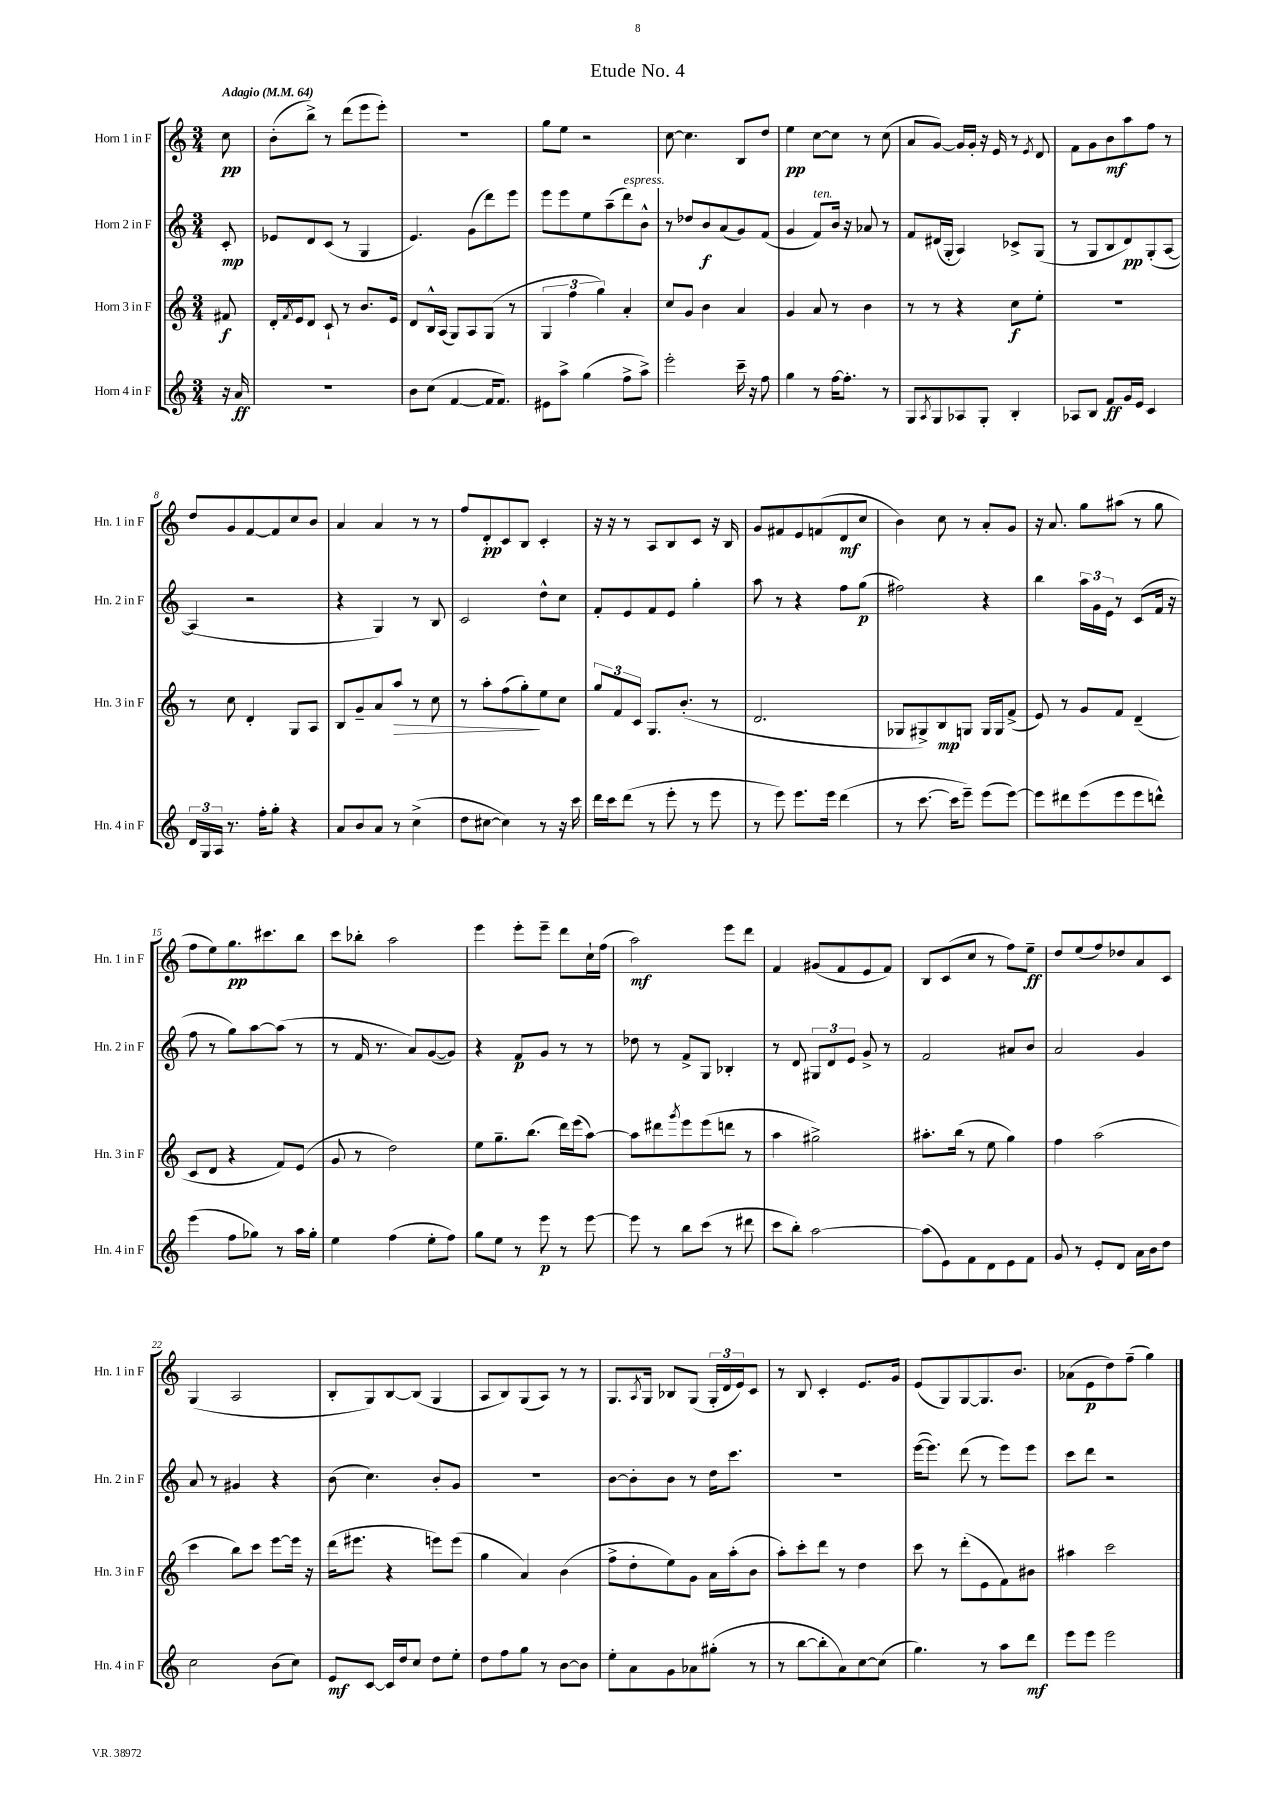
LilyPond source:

\header { title = "Etude No. 4" }
<<
\new StaffGroup <<
\new Staff = "s0" \with { instrumentName = "Horn 1 in F" shortInstrumentName = "Hn. 1 in F" } {
    \clef treble \key c \major \numericTimeSignature \time 3/4 \partial 8 \tempo "Adagio" 4 = 64
    c''8\pp |
    b'8-.( b''8->) r8 d'''8( e'''8 e'''8-.) |
    R2. |
    g''8 e''8 r2 |
    c''8~ c''4. b8 d''8 |
    e''4\pp c''8~ c''8 r8 c''8( |
    a'8 g'8~) g'16 g'16-. r16 e'16 r8 \acciaccatura { e'8 } d'8 |
    f'8 g'8 b'8\mf a''8 f''8 r8 |
    d''8 g'8 f'8~ f'8 c''8 b'8 |
    a'4 a'4 r8 r8 |
    f''8 d'8-.\pp c'8 b8 c'4-. |
    r16 r16 r8 a8 b8 c'8 r16 b16 |
    g'8 fis'8 e'8 f'8( d'8\mf c''8 |
    b'4) c''8 r8 a'8-. g'8 |
    r16 a'8. g''8 ais''8( r8 g''8 |
    f''8 e''8) g''8.\pp cis'''8. b''8 |
    c'''8 bes''8-. a''2 |
    e'''4 e'''8-. e'''8-- d'''8 c''16-! f''16( |
    a''2\mf) e'''8 d'''8 |
    f'4 gis'8( f'8 e'8 f'8) |
    b8 c'8( c''8 r8 f''8) e''8--\ff |
    d''8 e''8( f''8) des''8 a'8 c'8 |
    g4( a2 |
    b8-. g8) b8~ b8( g4 |
    a8 b8) g8( a8) r8 r8 |
    g8. \acciaccatura { a8 } g16 bes8 g8( \tuplet 3/2 { g16-. d'16 e'16) } c'8 |
    r8 b8 c'4-. e'8. g'16 |
    e'8( g8) g8~ g8. b'8. |
    aes'8( e'8\p d''8) f''8--( g''4) \bar "|." |
}
\new Staff = "s1" \with { instrumentName = "Horn 2 in F" shortInstrumentName = "Hn. 2 in F" } {
    \clef treble \key c \major \numericTimeSignature \time 3/4 \partial 8
    c'8-.\mp |
    ees'8 d'8 c'8( r8 g4 |
    e'4.) g'8( d'''8) e'''8 |
    e'''8 e'''8 e''8 a''8--( d'''8^\markup { \italic "espress." }) b'8-^ |
    r8 des''8 b'8\f a'8( g'8) f'8( |
    g'4 f'8^\markup { \italic "ten." }) b'16 r16 aes'8 r8 |
    f'8 dis'16( g16-. a4) ces'8-> g8( |
    r8 g8 b8 d'8\pp) g8-.( a8~ |
    a4 r2 |
    r4 g4) r8 b8 |
    c'2 d''8-^ c''8 |
    f'8-. e'8 f'8 e'8 g''4-. |
    a''8 r8 r4 f''8 g''8\p( |
    fis''2) r4 |
    b''4 \tuplet 3/2 { a''16 g'16 e'16 } r8 c'8( f'16 r16 |
    f''8 r8 g''8) a''8~ a''8( r8 |
    r8 f'16 r8. a'8) g'8~( g'8) |
    r4 f'8\p g'8 r8 r8 |
    des''8 r8 f'8-> g8 bes4-. |
    r8 d'8 \tuplet 3/2 { gis8 d'8 e'8 } g'8-> r8 |
    f'2 ais'8 b'8 |
    a'2 g'4 |
    a'8 r8 gis'4 r4 |
    b'8( c''4.) b'8-. g'8 |
    R2. |
    b'8~ b'8-. b'8 r8 d''16 c'''8. |
    R2. |
    e'''16~( e'''8.) d'''8( r8 e'''8) e'''8 |
    c'''8 d'''8 r2 \bar "|." |
}
\new Staff = "s2" \with { instrumentName = "Horn 3 in F" shortInstrumentName = "Hn. 3 in F" } {
    \clef treble \key c \major \numericTimeSignature \time 3/4 \partial 8
    fis'8\f |
    d'16-. \acciaccatura { f'8 } e'16 d'8 c'8-! r8 b'8. e'16 |
    d'8 b16-^ a16( g8) a8 g8( r8 |
    \tuplet 3/2 { g4 f''4 g''4) } a'4-. |
    c''8 g'8 b'4 a'4 |
    g'4 a'8 r8 b'4 |
    r8 r8 r4 c''8\f e''8-. |
    R2. |
    r8 c''8 d'4-. g8 a8 |
    b8 g'8-- a'8 a''8\> r8 c''8 |
    r8 a''8-. f''8( g''8-.\!) e''8 c''8 |
    \tuplet 3/2 { g''8 f'8 c'8 } g8. b'8.-.( r8 |
    d'2. |
    ges8 gis8->) b8\mp g8 g16 g16 f'8->( |
    e'8) r8 g'8 f'8 d'4--( |
    c'8 d'8 r4 f'8) e'8( |
    g'8 r8 d''2) |
    e''8 g''8.-- b''8.( d'''16) e'''16( a''8~) |
    a''8 dis'''8 \acciaccatura { g'''8 } e'''8 e'''8( d'''8 r8 |
    a''4 gis''2->) |
    ais''8.-. b''16( r8 e''8 g''4) |
    f''4 a''2( |
    c'''4 b''8) c'''8 e'''8~ e'''16 r16 |
    d'''16( eis'''8. r4 e'''8) e'''8( |
    g''4 a'4) b'4( |
    f''8-> d''8-. e''8) g'8 a'16 a''16-.( b'8 |
    a''8-.) c'''8-. d'''8 r8 d''4 |
    c'''8 r8 d'''8-.( e'8 f'8) bis'8 |
    ais''4 c'''2 \bar "|." |
}
\new Staff = "s3" \with { instrumentName = "Horn 4 in F" shortInstrumentName = "Hn. 4 in F" } {
    \clef treble \key c \major \numericTimeSignature \time 3/4 \partial 8
    r16 a'16\ff |
    R2. |
    b'8 c''8( f'4~ f'16 f'8.) |
    eis'8 a''8-> g''4( f''8-> a''8->) |
    e'''2-. c'''16-- r16 f''8 |
    g''4 r8 f''16~ f''8.-. r8 |
    g8 \acciaccatura { a8 } g8 aes8 g8-. b4-. |
    aes8 b8 f'8\ff g'16 e'16 c'4 |
    \tuplet 3/2 { d'16 g16 a16 } r8. f''16-. g''8-. r4 |
    a'8 b'8 a'8 r8 c''4->( |
    d''8 cis''8~ cis''4) r8 r16 c'''16 |
    d'''16 c'''16 d'''8( r8 e'''8-. r8 e'''8 |
    r8 e'''8) e'''8. e'''16 d'''4( |
    r8 c'''8.~ c'''16 e'''8--) e'''8( e'''8~) |
    e'''8 dis'''8 e'''8( e'''8 e'''8 d'''8-^) |
    e'''4( f''8 ges''8) r8 a''16 ges''16-. |
    e''4 f''4( e''8-. f''8) |
    g''8 e''8 r8 e'''8\p r8 e'''8~ |
    e'''8 r8 b''8 c'''8( r8 dis'''8 |
    c'''8 b''8-.) a''2~ |
    a''8( e'8) f'8 d'8 e'8 f'8 |
    g'8 r8 e'8-. d'8 a'16 b'16 d''8 |
    c''2 b'8( c''8) |
    e'8\mf c'8~ c'16 d''16 c''8 d''8 e''8-. |
    d''8 f''8 g''8 r8 b'8~ b'8 |
    e''8-. a'8 g'8 aes'8 gis''8-.( r8 |
    r8 b''8~ b''8-. a'8) c''8~ c''8( |
    g''4.) r8 a''8 d'''8\mf |
    e'''8 e'''8 e'''2 \bar "|." |
}
>>
>>
